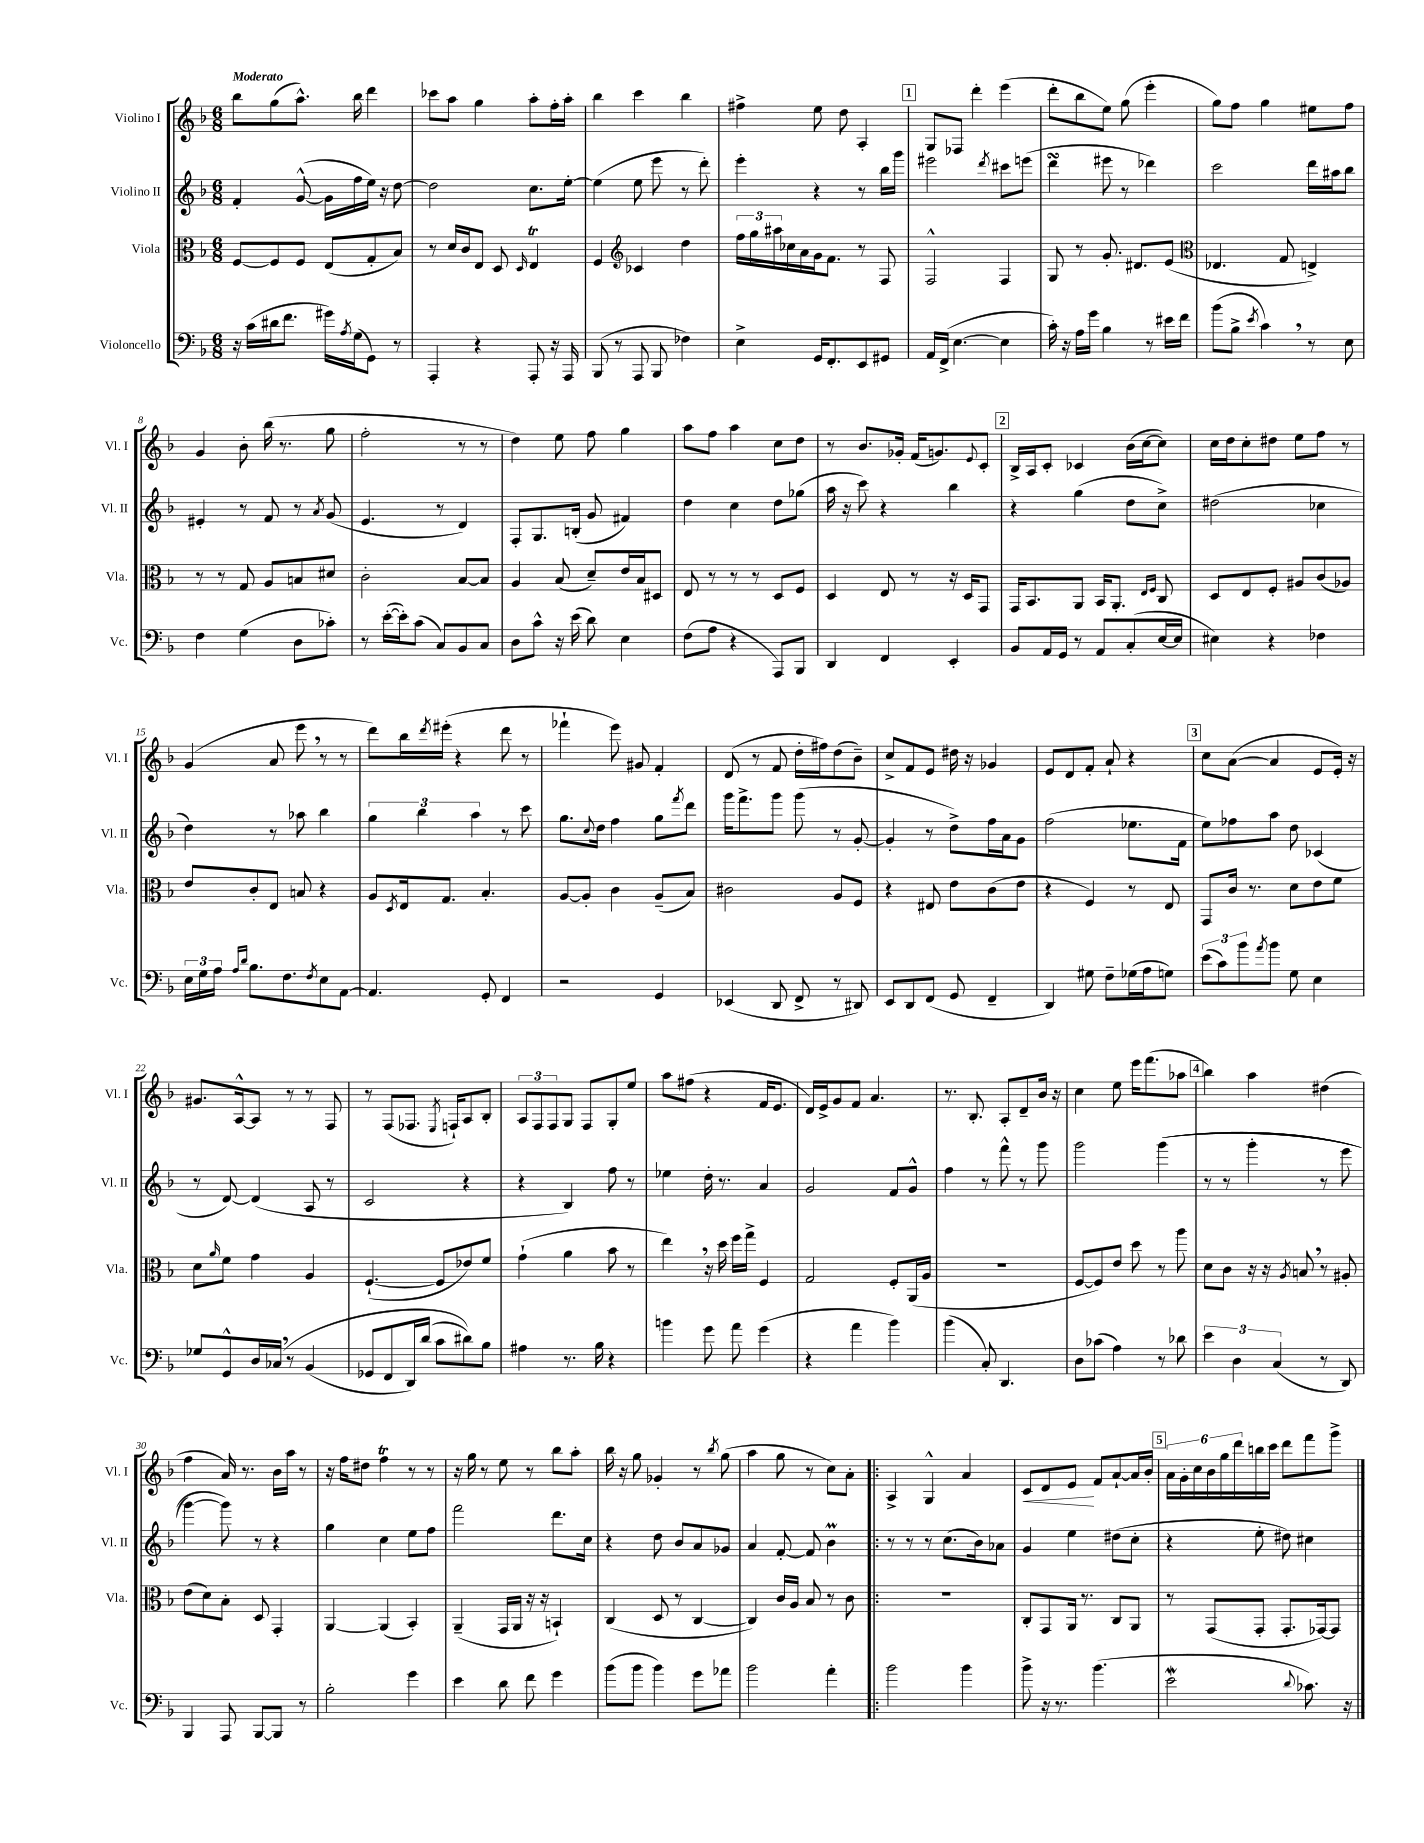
<<
\new StaffGroup <<
\new Staff = "s0" \with { instrumentName = "Violino I" shortInstrumentName = "Vl. I" } {
    \clef treble \key f \major \numericTimeSignature \time 6/8 \tempo "Moderato"
    bes''8 g''8( a''8.-^) bes''16 d'''4 |
    ces'''8 a''8 g''4 a''8-. f''16-. a''16-. |
    bes''4 c'''4 bes''4 |
    fis''4-> e''8 d''8 a4-. |
    \mark \markup { \box "1" } g8 fes8 d'''4-. e'''4( |
    d'''8-. bes''8 e''8) g''8( e'''4-. |
    g''8) f''8 g''4 eis''8 f''8 |
    g'4 bes'8-. bes''16( r8. g''8 |
    f''2-. r8 r8 |
    d''4) e''8 f''8 g''4 |
    a''8 f''8 a''4 c''8 d''8 |
    r8 bes'8. ges'16-. f'16( g'8.) \appoggiatura { e'8 } c'8-. |
    \mark \markup { \box "2" } bes16-> a16 c'8-. ces'4 bes'16( c''16~ c''8) |
    c''16 d''16 c''8-. dis''8 e''8 f''8 r8 |
    g'4( a'8 e'''8 \breathe r8 r8 |
    d'''8) bes''16 \acciaccatura { d'''8 } eis'''16-.( r4 d'''8 r8 |
    fes'''4-! e'''8) gis'8 f'4-. |
    d'8( r8 f'8 d''16-. fis''16) d''8( bes'8--) |
    c''8-> f'8 e'8 dis''16 r16 ges'4 |
    e'8 d'8 f'8-. a'8-! r4 |
    \mark \markup { \box "3" } c''8 a'8~( a'4 e'8 e'16-.) r16 |
    gis'8. a16~-^ a8 r8 r8 f8 |
    r8 f8( fes8. \acciaccatura { e8 } f16-!) a8 bes8-. |
    \tuplet 3/2 { a8 f8 f8 } g8 f8 g8-. e''8 |
    a''8 fis''8( r4 f'16 e'8. |
    d'16) e'16-> g'8 f'8 a'4. |
    r8. bes8.-. a8-. d'8-- bes'16 r16 |
    c''4 e''8 e'''16 f'''8.( aes''8 |
    \mark \markup { \box "4" } bes''4) a''4 dis''4( |
    f''4 a'16) r8. bes'16 a''16 r8 |
    r16 f''16 dis''8 f''4\trill r8 r8 |
    r16 g''16 r8 e''8 r8 bes''8 a''8-. |
    bes''16 r16 g''8 ges'4-. r8 \acciaccatura { bes''8 } g''8( |
    a''4 g''8 r8 c''8) a'8-. |
    \bar ".|:" a4-> g4-^ a'4 |
    c'8\< d'8 e'8\! f'8 a'8~-! a'16 bes'16-. |
    \mark \markup { \box "5" } \tuplet 6/4 { a'16 g'16-. c''16 bes'16 g''16 d'''16 } b''16 c'''16 d'''8 f'''8 g'''8-> \bar "|." |
}
\new Staff = "s1" \with { instrumentName = "Violino II" shortInstrumentName = "Vl. II" } {
    \clef treble \key f \major \numericTimeSignature \time 6/8
    f'4-. g'8~-^( g'16 f''16 e''16) r16 d''8~ |
    d''2 c''8. e''16~-. |
    e''4( e''8 e'''8 r8 d'''8-.) |
    e'''4-. r4 r8 bes''16 g'''16 |
    \mark \markup { \box "1" } eis'''2 \acciaccatura { d'''8 } cis'''8 e'''8( |
    d'''4\turn eis'''8 r8 des'''4) |
    c'''2 d'''16 ais''16 bes''8 |
    eis'4-. r8 f'8 r8 \acciaccatura { a'8 } g'8( |
    e'4. r8 d'4) |
    f8-. g8. b16-.( g'8 fis'4) |
    d''4 c''4 d''8 ges''8( |
    a''16 r16 c'''8) r4 bes''4 |
    \mark \markup { \box "2" } r4 g''4( d''8 c''8->) |
    dis''2( ces''4 |
    d''4) r8 aes''8 bes''4 |
    \tuplet 3/2 { g''4 bes''4 a''4 } r8 c'''8 |
    g''8. \appoggiatura { c''8 } d''16 f''4 g''8 \acciaccatura { f'''8 } d'''8 |
    g'''16 f'''8.-> g'''8 g'''8( r8 g'8~-. |
    g'4-. r8 d''8->) f''16 a'16 g'8 |
    f''2( ees''8. f'16 |
    \mark \markup { \box "3" } e''8) fes''8 a''8 d''8 ces'4( |
    r8 d'8~) d'4( a8 r8 |
    c'2 r4 |
    r4 bes4) f''8 r8 |
    ees''4 d''16-. r8. a'4 |
    g'2 f'8 g'8-^ |
    f''4 r8 f'''8-^ r8 g'''8 |
    g'''2 g'''4(\( |
    \mark \markup { \box "4" } r8 r8 g'''4-. r8 e'''8 |
    g'''4~) g'''8\) r8 r4 |
    g''4 c''4 e''8 f''8 |
    f'''2 d'''8. c''16 |
    r4 d''8 bes'8 a'8 ges'8 |
    a'4 f'8~-. f'8 bes'4\prall |
    \bar ".|:" r8 r8 r8 c''8.( bes'16) aes'8 |
    g'4 e''4 dis''8( c''8-. |
    \mark \markup { \box "5" } r4 e''8-. dis''8) cis''4 \bar "|." |
}
\new Staff = "s2" \with { instrumentName = "Viola" shortInstrumentName = "Vla." } {
    \clef alto \key f \major \numericTimeSignature \time 6/8
    f8~ f8 f8 e8( g8-. bes8) |
    r8 d'16 c'16 e8 d8 \grace { d16 } e4\trill |
    f4 \clef treble ces'4 d''4 |
    \tuplet 3/2 { f''16 g''16 ais''16 } ces''16 a'16 g'16 f'8. r8 f8 |
    \mark \markup { \box "1" } f2-^ f4 |
    g8 r8 g'8.-. dis'8. e'8( |
    \clef alto ees4. g8 e4->) |
    r8 r8 g8 a8 b8 dis'8 |
    c'2-. bes8~ bes8 |
    a4 bes8( d'8--) e'16 bes16 dis8 |
    e8 r8 r8 r8 d8 f8 |
    d4 e8 r8 r16 d16 g,8 |
    \mark \markup { \box "2" } g,16 bes,8. a,8 bes,16 a,8.-. \grace { e16 f16 } c8 |
    d8 e8 f8-. ais8 c'8( aes8) |
    e'8 c'8-. e8 b8 r4 |
    a8 \acciaccatura { d8 } e16 g8. bes4.-. |
    a8~ a8-. c'4 a8--( bes8) |
    cis'2 a8 f8 |
    r4 eis8 e'8 c'8( e'8 |
    r4 f4) r8 e8 |
    \mark \markup { \box "3" } g,8 c'16 r8. d'8 e'8 f'8 |
    d'8 \grace { a'16 } f'8 g'4 a4 |
    f4.~-!( f8 ees'8) f'8 |
    g'4-!( a'4 bes'8 r8 |
    e''4) \breathe r16 d''16 f''16 g''16-> f4 |
    g2 f8-. a,16( a16 |
    R2. |
    f8~ f8) e'8 d''8 r8 a''8 |
    \mark \markup { \box "4" } d'8 c'8 r16 r16 \acciaccatura { a8 } b8 \breathe r8 ais8-. |
    e'8( d'8) bes8-. d8 g,4-. |
    a,4~ a,4( bes,4-.) |
    a,4--( g,16 a,16 r16 r16 b,4-!) |
    c4( d8 r8 c4~ |
    c4) c'16 a16 bes8 r8 c'8 |
    \bar ".|:" R2. |
    c8-. g,8 a,16 r8. c8 a,8 |
    \mark \markup { \box "5" } r8 g,8( g,8-. g,8.-. ges,16~) ges,8 \bar "|." |
}
\new Staff = "s3" \with { instrumentName = "Violoncello" shortInstrumentName = "Vc." } {
    \clef bass \key f \major \numericTimeSignature \time 6/8
    r16 c'16( dis'16 f'8. gis'16) \acciaccatura { a8 } g16( g,8) r8 |
    a,,4-. r4 a,,8-. r16 a,,16 |
    bes,,8( r8 a,,8 bes,,8 fes4) |
    e4-> g,16 f,8.-. e,8 gis,8 |
    \mark \markup { \box "1" } a,16 f,16->( e4.~ e4 |
    c'16-.) r16 a16 g'16 bes4 r8 eis'16 f'16 |
    bes'8( bes8-> \acciaccatura { e'8 } c'4) \breathe r8 e8 |
    f4 g4( d8 ces'8-.) |
    r8 e'16~-.( e'16-.) c'8( c8) bes,8 c8 |
    d8 c'8-^ r16 e'16( d'8) e4 |
    f8( a8 r4 a,,8) bes,,8 |
    d,4 f,4 e,4-. |
    \mark \markup { \box "2" } bes,8 a,16 g,16 r8 a,8 c8-.( e16~ e16 |
    eis4) r4 fes4 |
    \tuplet 3/2 { e16 g16 a16 } \grace { a16 d'16 } bes8. f8. \acciaccatura { f8 } e8 a,8~ |
    a,4. g,8-. f,4 |
    r2 g,4 |
    ees,4( d,8 f,8-> r8 dis,8) |
    e,8 d,8 f,8( g,8 f,4-- |
    d,4) gis8 f8-- ges16( a16 g8) |
    \mark \markup { \box "3" } \tuplet 3/2 { e'8( c'8) bes'8 } \acciaccatura { a'8 } bes'8 g8 e4 |
    ges8 g,8-^ d16 ces16\( \breathe r8 bes,4( |
    ges,8 f,8 d,16) d'16( c'8 dis'8)\) bes8 |
    ais4 r8. bes16 r4 |
    b'4 g'8 a'8 g'4( |
    r4 a'4 bes'4) |
    bes'4( c8-.) d,4. |
    d8 ces'8( a4) r8 des'8 |
    \mark \markup { \box "4" } \tuplet 3/2 { e'4 d4 c4( } r8 d,8) |
    bes,,4 a,,8 bes,,8~ bes,,8 r8 |
    bes2-. g'4 |
    e'4 d'8 f'8 g'4 |
    bes'8( bes'8 bes'4) g'8 aes'8 |
    bes'2 a'4-. |
    \bar ".|:" bes'2 bes'4 |
    bes'8-> r16 r8. bes'4.( |
    \mark \markup { \box "5" } e'2\mordent \appoggiatura { d'8 } ces'8.) r16 \bar "|." |
}
>>
>>
